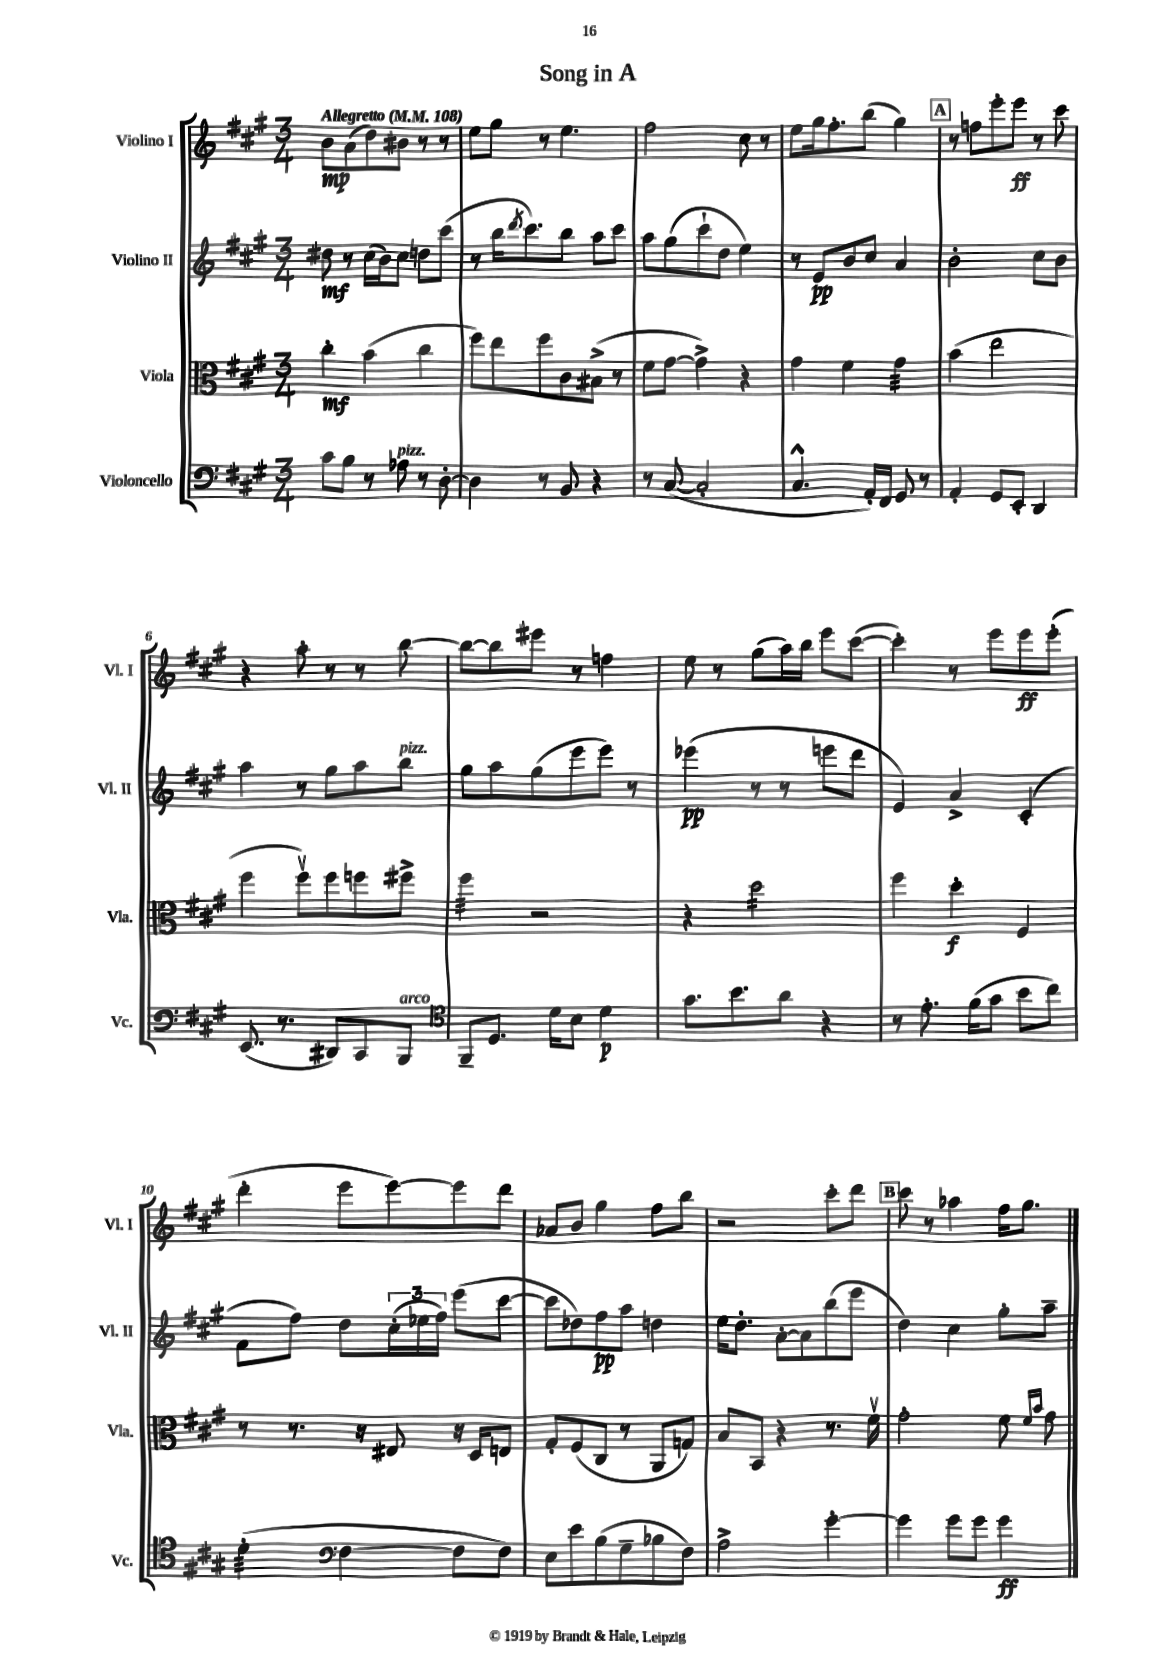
\header { title = "Song in A" }
<<
\new StaffGroup <<
\new Staff = "s0" \with { instrumentName = "Violino I" shortInstrumentName = "Vl. I" } {
    \clef treble \key a \major \numericTimeSignature \time 3/4 \tempo "Allegretto" 4 = 108
    b'8\mp a'8( d''8) bis'8 r8 r8 |
    e''8 gis''8 r8 e''4. |
    fis''2 cis''8 r8 |
    e''8 gis''16 fis''8.-. b''8( gis''4) |
    \mark \markup { \box "A" } r8 f''8 e'''8-. e'''8\ff r8 cis'''8 |
    r4 a''8-. r8 r8 b''8~ |
    b''8~ b''8 eis'''8 r8 f''4 |
    e''8 r8 gis''8( a''16) b''16 e'''8 cis'''8~( |
    cis'''4-.) r8 e'''8 e'''8\ff e'''8-.( |
    d'''4-. e'''8 e'''8~) e'''8 d'''8 |
    aes'8 b'8 gis''4 fis''8 b''8 |
    r2 cis'''8-. d'''8 |
    \mark \markup { \box "B" } cis'''8 r8 aes''4 fis''16 gis''8. \bar "|." |
}
\new Staff = "s1" \with { instrumentName = "Violino II" shortInstrumentName = "Vl. II" } {
    \clef treble \key a \major \numericTimeSignature \time 3/4
    dis''8\mf r8 cis''16( b'16) cis''8 d''8 cis'''8( |
    r8 b''16 \acciaccatura { d'''8 } cis'''8.) b''8 a''8 cis'''8 |
    a''8 gis''8( cis'''8-! d''8 e''4) |
    r8 e'8\pp b'8 cis''8 a'4 |
    \mark \markup { \box "A" } b'2-. cis''8 b'8 |
    a''4 r8 gis''8 a''8 b''8^\markup { \italic "pizz." } |
    gis''8 a''8 gis''8( e'''8 e'''8) r8 |
    ees'''4\pp( r8 r8 e'''8 d'''8 |
    e'4) a'4-> cis'4-.( |
    fis'8 fis''8) d''8 \tuplet 3/2 { cis''16-.( ees''16 fis''16) } e'''8( cis'''8~ |
    cis'''8 des''8) fis''8\pp a''8 d''4 |
    e''16 d''8.-. a'8~-. a'8 b''8( e'''8 |
    \mark \markup { \box "B" } d''4) cis''4 gis''8-. a''8-- \bar "|." |
}
\new Staff = "s2" \with { instrumentName = "Viola" shortInstrumentName = "Vla." } {
    \clef alto \key a \major \numericTimeSignature \time 3/4
    cis''4-.\mf b'4( cis''4 |
    fis''8) e''8 fis''8 cis'8 bis8->( r8 |
    fis'8 gis'8~ gis'4->) r4 |
    gis'4 fis'4 gis'4:32 |
    \mark \markup { \box "A" } b'4( e''2 |
    fis''4 fis''8\upbow) fis''8 f''8 fis''8-> |
    fis''4:32 r2 |
    r4 d''2:16 |
    fis''4 d''4-.\f fis4 |
    r8 r8. r16 eis8 r16 d16 e8 |
    gis8-. fis8( cis8 r8 a,8 g8) |
    b8 b,8 r4 r8. fis'16\upbow |
    \mark \markup { \box "B" } gis'2-. fis'8 \grace { fis'16 b'16 } gis'8 \bar "|." |
}
\new Staff = "s3" \with { instrumentName = "Violoncello" shortInstrumentName = "Vc." } {
    \clef bass \key a \major \numericTimeSignature \time 3/4
    cis'8 b8 r8 aes8^\markup { \italic "pizz." } r8 d8~-. |
    d4 r8 b,8 r4 |
    r8 cis8~( cis2-. |
    cis4.-^ a,16-.) fis,16 gis,8 r8 |
    \mark \markup { \box "A" } a,4-. gis,8 e,8-. d,4 |
    e,8.( r8. dis,8) cis,8 b,,8^\markup { \italic "arco" } |
    \clef tenor fis,8-- d8. d'16 b8 d'4\p |
    gis'8. b'8. a'8 r4 |
    r8 e'8.-. fis'16( gis'8 b'8 cis''8) |
    d'4:32-.( \clef bass fis4~ fis8 fis8) |
    e8 e'8 b8( gis8-- bes8 fis8) |
    a2-> gis'4~-. |
    \mark \markup { \box "B" } gis'4 gis'8 gis'8 gis'4\ff \bar "|." |
}
>>
>>
